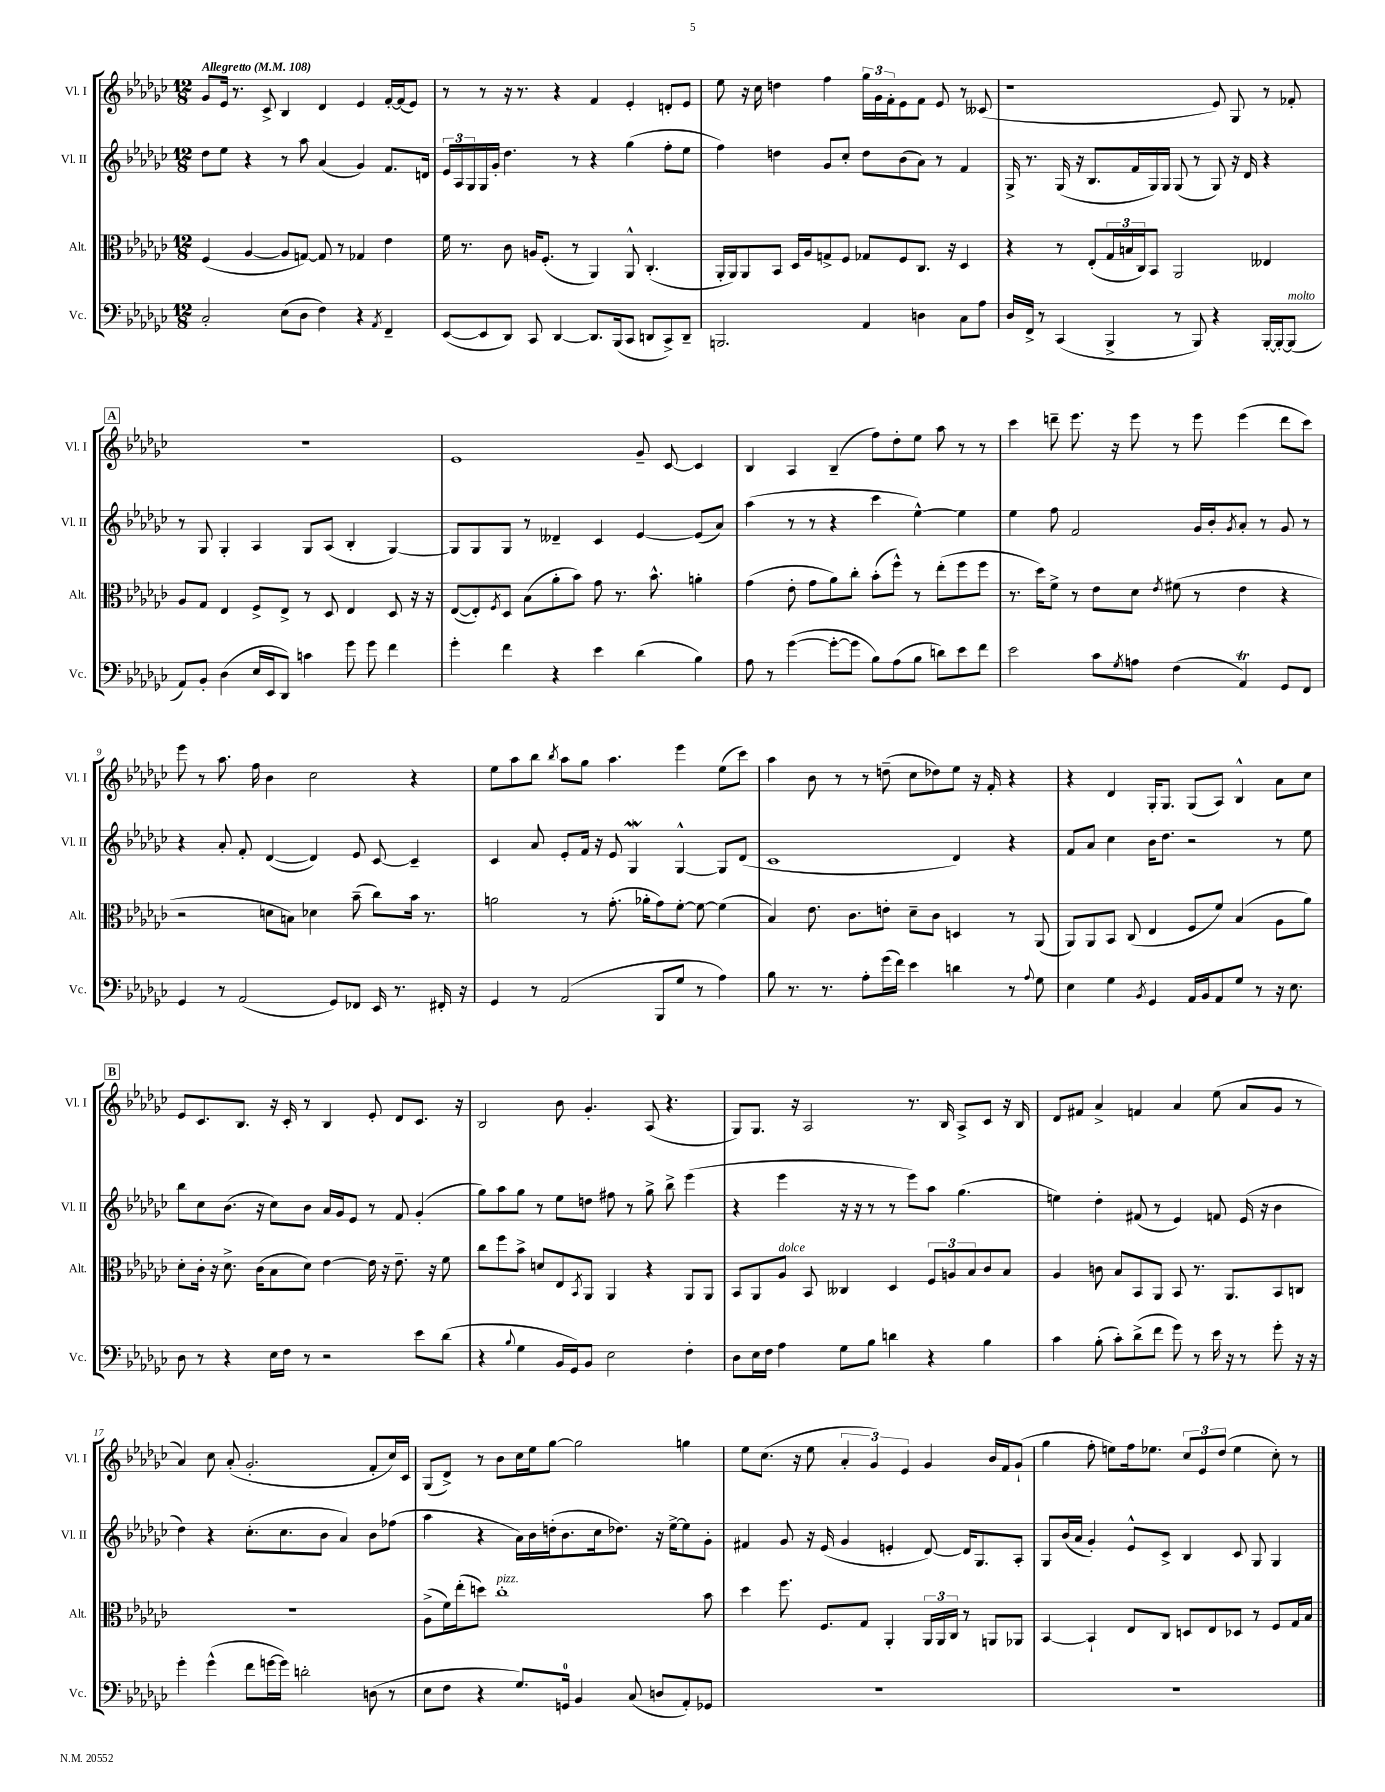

**kern	**kern	**kern	**kern
*staff4	*staff3	*staff2	*staff1
*clefF4	*clefC3	*clefG2	*clefG2
*k[b-e-a-d-g-c-]	*k[b-e-a-d-g-c-]	*k[b-e-a-d-g-c-]	*k[b-e-a-d-g-c-]
*M12/8	*M12/8	*M12/8	*M12/8
*MM108	*MM108	*MM108	*MM108
2C-'	(4F	8dd-	8g-
.	.	8ee-	16e-
.	.	.	8.r
.	[4A-	4r	.
.	.	.	8c-^
(8E-	8A-]	8r	4B-
8D-	[8G)	8aa-	.
4F)	8G]	(4a-	4d-
.	8r	.	.
4r	4G-	4g-)	4e-
8qAA-	.	.	.
4FF~	4e-	8.f	[16f'
.	.	.	(16f]
.	.	.	8e-)
.	.	16d	.
=	=	=	=
([8EE-	16f	24e-	8r
.	.	24A-	.
.	8.r	.	.
.	.	24G-	.
8EE-]	.	16G-	8r
.	.	16g-'	.
8DD-)	8c-	4.dd-	16r
.	.	.	8.r
8CC-	16A	.	.
.	(8.F'	.	.
[4DD-	.	.	4r
.	8r	8r	.
8.DD-]	4AA-)	4r	4f
(16BBB-	.	.	.
8CC-	8AA-^^	(4gg-	4e-'
8DD	(4.C-'	.	.
8CC-^)	.	8ff'	8d'
8DD~	.	8ee-	8e-
=	=	=	=
2.BBB	16AA-'	4ff)	8ee-
.	16AA-)	.	.
.	8AA-	.	16r
.	.	.	16cc-
.	8BB-	4dd	4dd
.	16D-	.	.
.	16A-	.	.
.	8G^	8g-	4ff
.	8F	8cc-'	.
4AA-	8G-	8dd	24gg-
.	.	.	24g-
.	.	.	24f'
.	8F	(8b-	8e-
4D	8.C-	8a-)	8f
.	.	8r	8e-
.	16r	.	.
8C-	4D-	4f	8r
8A-	.	.	(8c--
=	=	=	=
16D-	4r	16G-^	1r
16FF^	.	8.r	.
8r	.	.	.
(4CC-	8r	(16G-	.
.	.	16r	.
.	(8E-'	8.B-	.
4BBB-^	24G-	.	.
.	24B	.	.
.	.	16f	.
.	24C-)	.	.
.	8BB-	16G-)	.
.	.	16G-	.
8r	2AA-	(8G-	.
8BBB-)	.	8r	.
4r	.	8G-)	8e-)
.	.	16r	8G-
.	.	16d-	.
[16BBB-'	4E--	4r	8r
16BBB-'_	.	.	.
(8BBB-]	.	.	8f-'
=	=	=	=
8AA-)	8A-	8r	1.r
8BB-'	8G-	8G-	.
(4D-	4E-	4G-'	.
16E-	8F^	4A-	.
16EE-	.	.	.
8DD-)	8E-^	.	.
4c	8r	8G-	.
.	8D-	(8A-	.
8g-	4E-	4B-'	.
8g-	.	.	.
4f	8D-	[4G-)	.
.	16r	.	.
.	16r	.	.
=	=	=	=
4g-'	([8E-	8G-]	1e-
.	8E-'])	8G-	.
.	8qF	.	.
4f	8D-	8G-	.
.	(8B-	8r	.
4r	8a-'	4d--~	.
.	8b-)	.	.
4e-	8g-	4c-	.
.	8.r	.	.
(4d-	.	[4e-	8g-~
.	8.b-^^	.	.
.	.	.	[8c-
4B-)	4a'	(8e-]	4c-]
.	.	8a-)	.
=	=	=	=
8A-	(4g-	(4aa-	4B-
8r	.	.	.
([4g-	8e-'	8r	4A-
.	8g-	8r	.
8g-'_	8a-)	4r	(4B-~
8g-]	8cc-'	.	.
8B-)	(8b-'	4ccc-	8ff)
(8A-	8ff^^)	.	8dd-'
8B-	8r	[4ee-^^)	8ee-
8d)	(8ee-'	.	8aa-
8e-	8ff	4ee-]	8r
8f	8ff	.	8r
=	=	=	=
2e-	8.r	4ee-	4ccc-
.	16dd-)	.	.
.	8f^	8ff	8ddd~
.	8r	2f	8.eee-
8c-	8e-	.	.
.	.	.	16r
8qG-	.	.	.
8A	8d-	.	8eee-
.	8qe-	.	.
(4F	(8f#	.	8r
.	8r	16g-	8eee-
.	.	16b-'	.
.	.	8qg-	.
4AA-)	4e-	8a-'	(4eee-
.	.	8r	.
8GG-	4r	8g-	8ddd
8FF	.	8r	8ccc-)
=	=	=	=
4GG-	2r	4r	8eee-
.	.	.	8r
8r	.	8a-'	8.aa-
(2AA-	.	8f'	.
.	.	.	16ff
.	8d	([4d-	4b-
.	8B)	.	.
.	4d-	4d-])	2cc-
8GG-)	.	.	.
8FF-	(8b-~	8e-	.
16EE-	8cc-)	[8c-	.
8.r	.	.	.
.	16b-	4c-~]	4r
.	8.r	.	.
16FF#'	.	.	.
16r	.	.	.
=	=	=	=
4GG-	2a	4c-	8ee-
.	.	.	8aa-
8r	.	8a-	8bb-
.	.	.	8qbb-
(2AA-	.	8e-'	8aa-
.	8r	16f	8gg-
.	.	16r	.
.	(8.g-'	8e-	4.aa-
.	.	4G-	.
.	16a-'	.	.
8BBB-	8g-)	.	.
8G-	[8f'	[4G-^^	4eee-
8r	8f_	.	.
4A-)	(4f]	8G-]	(8ee-
.	.	(8d-	8ccc-)
=	=	=	=
8B-	4B-)	1c-	4aa-
8.r	.	.	.
.	8.e-	.	8b-
8.r	.	.	.
.	.	.	8r
.	8.c-	.	.
8A-'	.	.	8r
(16g-	8e'	.	(8dd~
16f)	.	.	.
4e-	8d-~	.	8cc-
.	8c-	.	8dd-)
4d	4D	4d-)	8ee-
.	.	.	16r
.	.	.	16f'
8r	8r	4r	4r
8qqA-	.	.	.
8G-	(8AA-	.	.
=	=	=	=
4E-	8AA-)	8f	4r
.	8AA-	8a-	.
4G-	8BB-	4cc-	4d-
.	(8C-	.	.
8qBB-	.	.	.
4GG-	4E-	16b-	16G-'
.	.	8.dd-	8.G-
16AA-	8F	2r	(8G-
16BB-	.	.	.
8AA-	8f)	.	8A-)
8G-	(4B-	.	4B-^^
8r	.	.	.
16r	8A-	8r	8a-
8.E-	.	.	.
.	8a-)	8ee-	8cc-
=	=	=	=
8D-	8d-'	8bb-	8e-
8r	16c-'	8cc-	8.c-
.	16r	.	.
4r	8.d-^	(8.b-	.
.	.	.	8.B-
.	(16c-	16r	.
16E-	8B-	8cc-)	16r
16F	.	.	16c-'
8r	8d-)	8b-	8r
2r	[4e-	16a-	4B-
.	.	16g-	.
.	.	8e-	.
.	16e-]	8r	8e-'
.	16r	.	.
.	8.e-~	8f	8d-
8e-	.	(4g-'	8.c-
.	16r	.	.
(8d-	8f	.	.
.	.	.	16r
=	=	=	=
4r	8cc-	8gg-)	2B-
.	8ff	8aa-	.
8qqB-	.	.	.
4G-	8b-^	8gg-	.
.	8d	8r	.
16BB-	8E-	8ee-	8b-
16GG-)	.	.	.
.	8qBB-	.	.
8BB-	8AA-	8dd	4.g-'
2E-	4AA-	8ff#	.
.	.	8r	.
.	4r	8gg-^	(8A-
.	.	8bb-^	4.r
4F'	8AA-	(4eee-	.
.	8AA-	.	.
=	=	=	=
8D-	8BB-	4r	8G-)
16E-	8AA-	.	8.G-
16F	.	.	.
4A-	8A-	4eee-	.
.	.	.	16r
.	8BB-	.	2A-
8G-	4C--	16r	.
.	.	16r	.
8B-	.	8r	.
4d	4D-	8r	.
.	.	8eee-)	8.r
4r	12F	8aa-	.
.	.	.	16B-
.	12A	.	.
.	.	(4.gg-	8A-^
.	12B-	.	.
4B-	8c-	.	8c-
.	8B-	.	16r
.	.	.	16B-
=	=	=	=
4c-	4A-	4ee)	8d-
.	.	.	8f#
(8B-'	8c	4dd-'	4a-^
8c-')	8B-	.	.
(8d-^	8BB-	(8f#	4f
8f	8AA-	8r	.
8g-)	8BB-	4e-)	4a-
8r	8.r	.	.
16e-	.	8f	(8ee-
16r	8.AA-	.	.
8r	.	(16e-	8a-
.	.	16r	.
8g-'	8BB-	4b-	8g-
16r	8C	.	8r
16r	.	.	.
=	=	=	=
4g-'	1.r	4dd-)	4a-)
(4g-^^	.	4r	8cc-
.	.	.	(8a-'
8f	.	(8.cc-'	2.g-'
[16g	.	.	.
16g])	.	8.cc-	.
2d'	.	.	.
.	.	8b-	.
.	.	4a-)	.
(8D	.	8b-	8f'
8r	.	(8ff-	16cc-)
.	.	.	16c-
=	=	=	=
8E-	(8A-^	4aa-	(8G-
8F	16f)	.	8d-^)
.	(16ee-'	.	.
4r	8dd)	4r	8r
.	1cc-'	.	8b-
8.G-)	.	16a-)	16cc-
.	.	16b-	16ee-
.	.	(16dd'	[8gg-
16GG	.	8.b-	.
4BB-	.	.	2gg-]
.	.	16cc-	.
.	.	8.dd-)	.
(8C-	.	.	.
8D	.	16r	.
.	.	[16ee-^	.
8AA-')	.	8ee-]	4gg
8GG-	8b-	8g-'	.
=	=	=	=
1.r	4dd-	4f#	8ee-
.	.	.	(8.cc-
.	8.ff	8g-	.
.	.	.	16r
.	.	16r	8ee-
.	8.F	(16e-	.
.	.	4g-	6a-'
.	8G-	.	.
.	.	.	6g-)
.	4AA-'	4e'	.
.	.	.	6e-
.	24AA-	[8d-)	4g-
.	24AA-	.	.
.	24C-	.	.
.	8r	16d-]	.
.	.	8.G-	.
.	8AA	.	16b-
.	.	.	16f
.	8AA-	8A-'	(8g-`
=	=	=	=
1.r	[4BB-	8G-	4gg-
.	.	(16b-	.
.	.	16a-	.
.	4BB-`]	4g-')	8ff'
.	.	.	8ee)
.	8E-	8e-^^	16ff
.	.	.	8.ee-
.	8C-	8c-^	.
.	8D	4B-	12cc-
.	.	.	12e-
.	8E-	.	.
.	.	.	(12dd-
.	8D-	8c-	4ee-
.	8r	8G-	.
.	8F	4G-	8cc-')
.	16G-	.	8r
.	16B-	.	.
==	==	==	==
*-	*-	*-	*-
